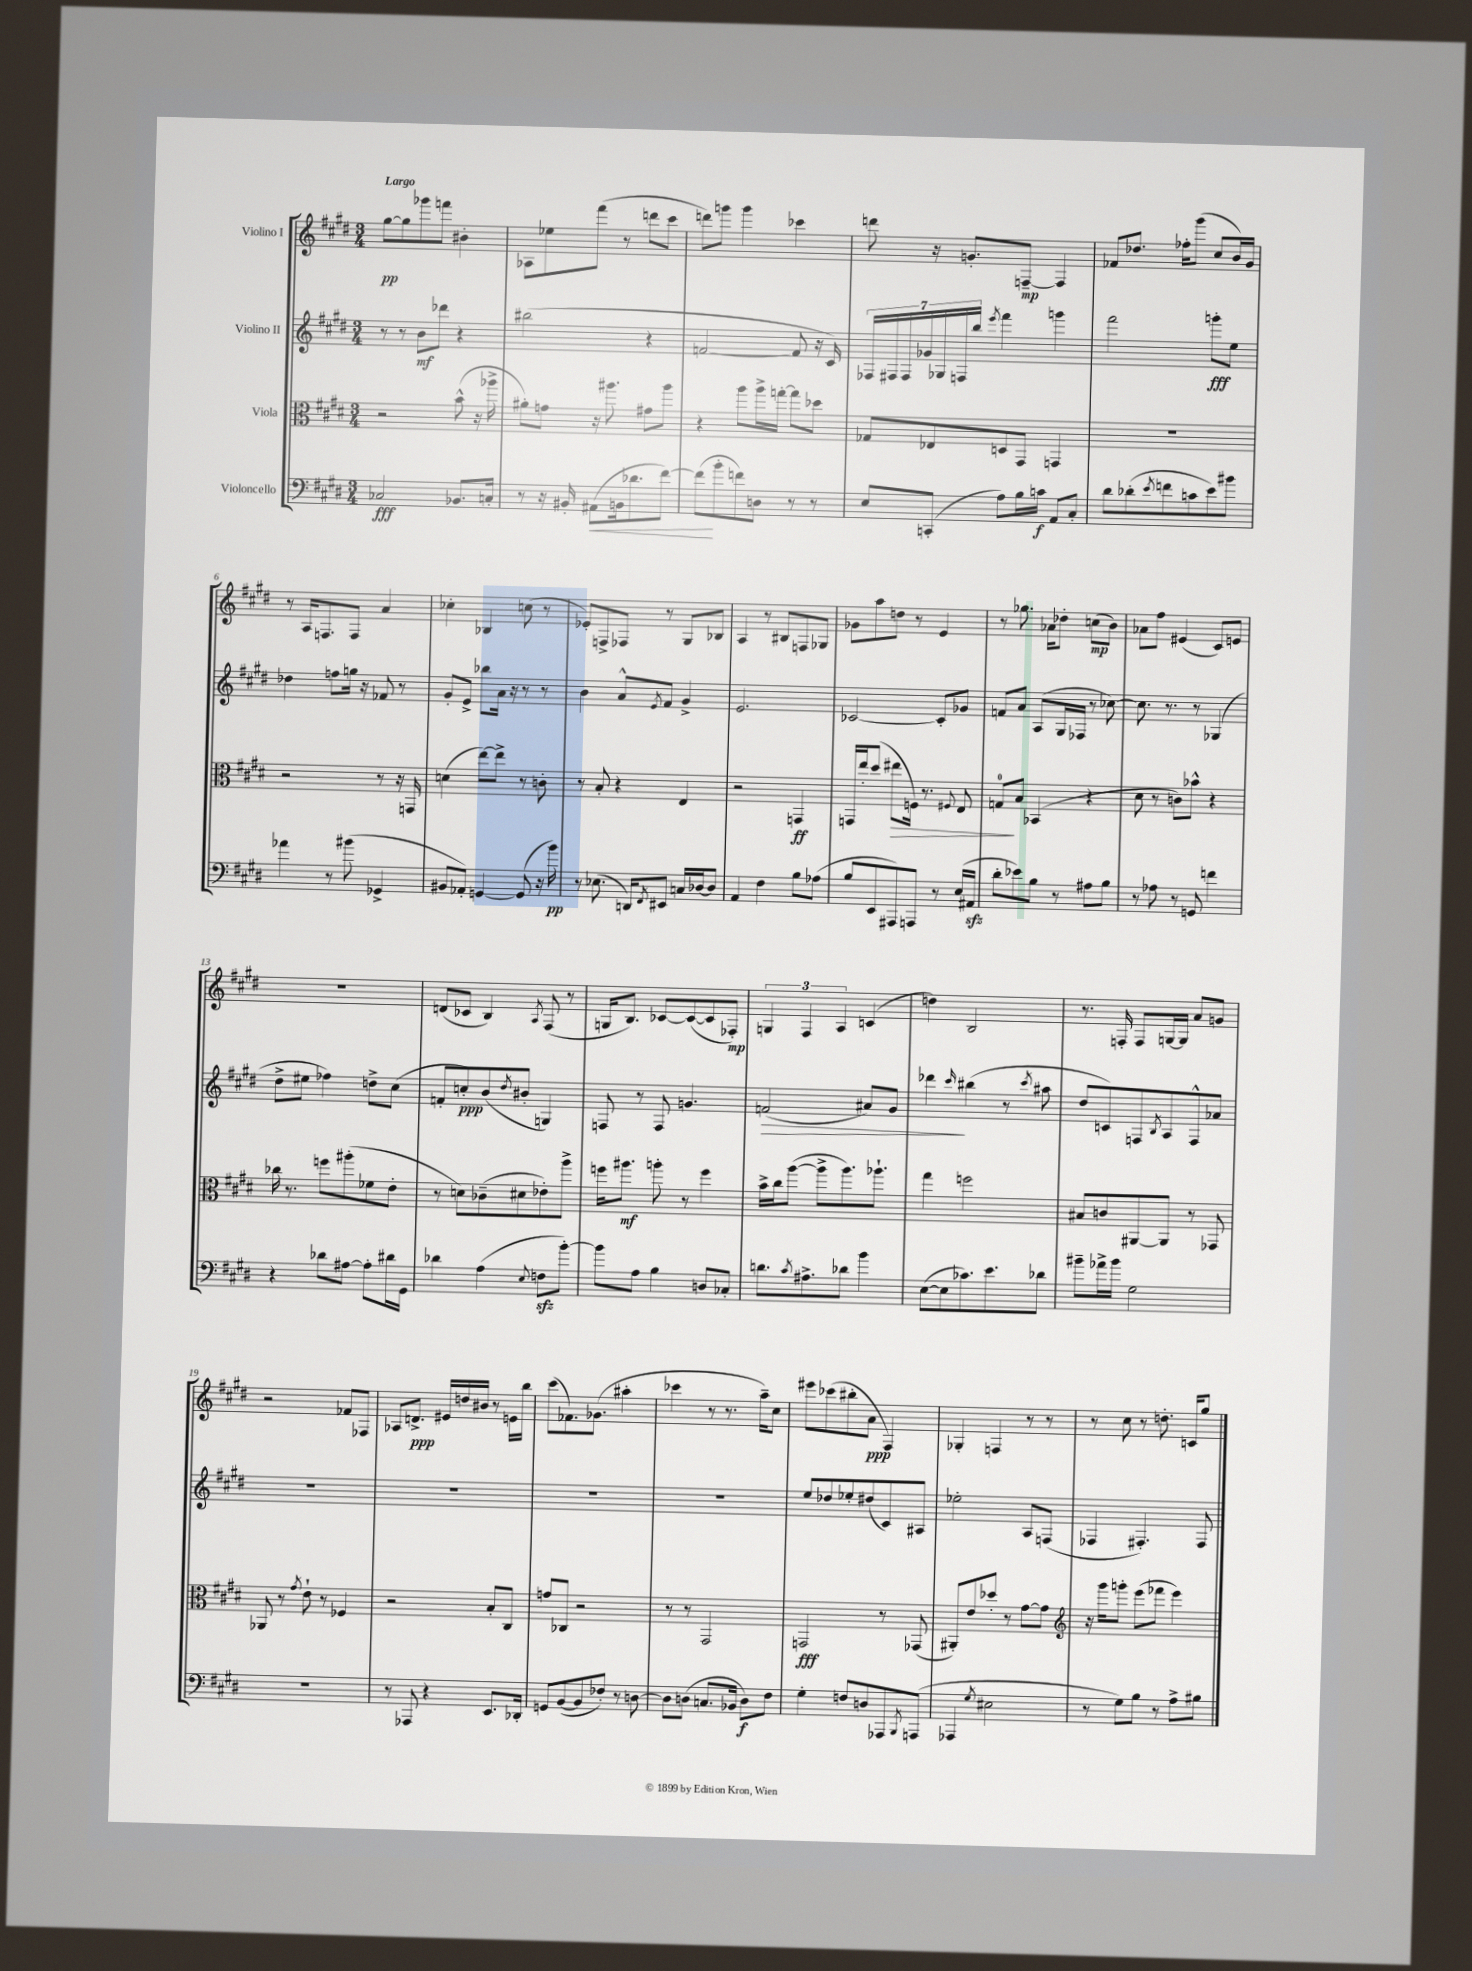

**kern	**kern	**kern	**kern
*staff4	*staff3	*staff2	*staff1
*clefF4	*clefC3	*clefG2	*clefG2
*k[f#c#g#d#]	*k[f#c#g#d#]	*k[f#c#g#d#]	*k[f#c#g#d#]
*M3/4	*M3/4	*M3/4	*M3/4
2C-/	2r	8r	[8gg#\L
.	.	8r	8gg#\]
.	.	8b\L	8ggg-\
.	.	8ddd-\J	8fff\J
8.BB-/L	(8b^^\	4r	4b#'\
.	16r	.	.
16C'/Jk	16aa-^\	.	.
=	=	=	=
8r	8a#'\L)	(2bb#\	8A-\L
16r	8g\J	.	8ee-\
16BB#'/	.	.	.
(8AA#\L	16r	.	(8fff#\J
.	8.aa#\	.	.
16BB\k	.	.	8r
8.d-\	.	.	.
.	8g#\L	4r	8ddd\L
[8f#\J)	8aa#\J	.	8ccc#\J
=	=	=	=
(8f#\]L	4r	[2f/	8ddd\L)
8b'\	.	.	8ggg\J
8f\)	8aa\L	.	4ggg\
8D\J	16aa^\L	.	.
.	[16gg'\JJ	.	.
8r	8gg\]L	8f/]	4ccc-\
8r	8dd-\J	16r	.
.	.	16c#/)	.
=	=	=	=
8E/L	8G-/L	28F-/LL	8ddd\
.	.	28F#/	.
.	.	28F#/	.
.	.	28g-/	.
(8CC'/J	8E-/	.	16r
.	.	28G-/	.
.	.	28F/	.
.	.	.	8.g'/L
.	.	28bb/JJ	.
.	.	8qeee/	.
8A\L)	8D/	4fff#\	.
16B\L	8GG#/J	.	[8F~/J
16c\JJ	.	.	.
8AA/L	4GG/	4ggg\	4F/]
8C#'/J	.	.	.
=	=	=	=
8d#\L	2.r	2fff#\	8f-/L
(8d-'\	.	.	8.dd-/J
8qe/	.	.	.
8f\	.	.	.
.	.	.	16ff-'\LK
8c\	.	.	(8ggg#\J
8e\)	.	8ggg'\L	8cc#/L
8b#\J	.	8ee\J	16b/L)
.	.	.	16g#/JJ
=	=	=	=
4a-\	2r	4dd-\	8r
.	.	.	16A/LK
.	.	.	8.F/
8r	.	8ff\L	.
(8b#\	.	16gg\Jk	8F/J
.	.	16r	.
4GG-^/	8r	8f-/	4a/
.	16r	8r	.
.	16GG/	.	.
=	=	=	=
8BB#/L	(4d\	8g#'/L	4cc-'\
8AA-'/J)	.	8e^/J	.
[4GG/	[8ee\L)	8bb-\L	4B-/
.	8ee^\]J	16a\Jk	.
.	.	16r	.
(8GG/]	8r	8r	(8cc\
16r	8c'\	8r	8r
16b\)	.	.	.
=	=	=	=
8r	8r	4b\	8e-'/L)
(8.E-\	8B'/	.	8F^/
.	4r	8a^^/L	8F-/J
16DD/LK)	.	.	.
8qFF#/	.	8qe/	.
8EE#/J	.	8f#/J	8r
16C/LL	4E/	4g#^/	8G#/L
[16D-/J	.	.	.
8D-/]J	.	.	8B-/J
=	=	=	=
4AA/	2r	2.e/	4A/
4F#\	.	.	8r
.	.	.	8B#/L
8B\L	4GG/	.	8F/
(8A-\J	.	.	8G-/J
=	=	=	=
8B/L	16GG/LL	[2c-/	8g-\L
.	16ee'/J	.	.
8EE/	(8dd#/J	.	8aa\
8AAA#/)	8ee#\L	.	8dd\J
8AAA/J	16F\Jk)	.	8r
.	8.r	.	.
8r	.	8c-'/]L	4e/
.	8qqF#/	.	.
(16E/LL	8E/	8g-/J	.
16AA#/JJ	.	.	.
=	=	=	=
8d#'\L	8G/L	8f/L	8r
8e-\)	8B/J	8a/J	8.gg-\
8B\J	(4BB-/	(8A/L	.
.	.	.	16a-\LK
8r	.	16G#/L	8dd-'\J
.	.	16F-/JJ	.
8A#\L	4r	8r	(8cc\L
8B\J	.	[8cc-\)	8b\J)
=	=	=	=
8r	8d#\	8.cc-\]	8a-\L
8A-\	8r	.	8ff#\J
.	.	8.r	.
8r	8c\L)	.	(4e#/
8GG/	8b-^^\J	8r	.
4f\	4r	(4G-/	8c#/L)
.	.	.	8e/J
=	=	=	=
4r	16cc-\	8dd#^\L	2.r
.	8.r	.	.
.	.	8ee#\J	.
8d-\L	8ff\L	4ff-\)	.
[8A#\J	(8aa#'\	.	.
8A#'\]L	8f-\	8dd^\L	.
16d#\L	8e'\J	(8cc#\J	.
16GG#\JJ	.	.	.
=	=	=	=
4d-\	8r	8f'/L	(8d/L
.	8d\L)	8cc'/)	8c-/J
(4A\	(8c-~\	(8b/	4B/)
.	.	8qdd#/	.
.	8d#\	8b#'/J	.
8qqE/	.	.	8qA/
8F\L	8e-'\)	4G/)	(8F#/
[8b'\J)	8aa^\J	.	8r
=	=	=	=
8b\]L	16ff\LK	8F/	16G/LK
.	8.aa#\J	.	8.B/J)
8A\J	.	8r	.
4B\	8aa'\	8F/	[8c-/L
.	8r	4.g/	(8c-/_
8D/L	4ff\	.	8c-/]
8C-'/J	.	.	8F-'/J)
=	=	=	=
8.d\L	16b^\LL	(2f/	6G/
.	16cc#\J	.	.
.	([8aa\J	.	.
.	.	.	6F#/
8qc#/	.	.	.
8.A#^\	.	.	.
.	8aa^\]L	.	.
.	.	.	6A/
8d-\J	8.aa\)	.	.
4b\	.	8a#/L)	(4c/
.	8.aa-`\J	.	.
.	.	8g#/J	.
=	=	=	=
([8E\L	4gg#\	4ddd-\	4dd\)
8E\]	.	.	.
.	.	16qqccc#/	.
8.c-\)	2ff\	(4bb#\	2B/
8.e\	.	.	.
.	.	8r	.
.	.	8qccc#/	.
8d-\J	.	8aa#\	.
=	=	=	=
8b#~\L	8B#/L	8dd#/L	8.r
16a-^\L	8c/	8c/)	.
16b#\JJ	.	.	16F'/
2G#\	[8AA#/	8F/	8F/L
.	.	8qB/	.
.	8AA#/]J	8A/	[16G/L
.	.	.	16G/]JJ
.	8r	8F^^/	8a/L
.	8GG-/	8a-/J	8g/J
=	=	=	=
2.r	8AA-/	2.r	2r
.	8r	.	.
.	8qg#/	.	.
.	8e`\	.	.
.	8r	.	.
.	4F-/	.	8f-/L
.	.	.	8F-/J
=	=	=	=
8r	2r	2.r	8A-/L
8AAA-/	.	.	8.d^/J
4r	.	.	.
.	.	.	16e#/LL
.	.	.	16dd/
.	.	.	16b#/JJ
8.EE/L	8B'/L	.	8r
.	8C#/J	.	16e\LL
16DD-'/Jk	.	.	16bb\JJ
=	=	=	=
8GG/L	8g/L	2.r	(8ccc#\L
([8BB/	8C-/J	.	8.f-\)
8BB/]	2r	.	.
.	.	.	(8.g-\J
8F-'/J)	.	.	.
8r	.	.	4aa#'\
[8D\	.	.	.
=	=	=	=
8D\]L	8r	2.r	4ccc-\
(8D\J	8r	.	.
8.C/L	2GG#/	.	8r
.	.	.	8.r
16BB-/Jk	.	.	.
8D\L)	.	.	.
.	.	.	16aa~\LK)
8F#\J	.	.	8cc#\J
=	=	=	=
4G#'\	2GG/	8ee/L	8eee#\L
.	.	8dd-/	(8ccc-\
8F/L	.	8ee-'/	8bb#'\
8D/	.	(8dd#/	8a\J
8AAA-/	8r	8c#/)	4F#/)
8qBBB/	.	.	.
(8AAA/J	(8GG-/	8A#/J	.
=	=	=	=
4AAA-/	8AA#'/L)	2ee-'\	4G-'/
.	8e/	.	.
8qG#/	.	.	.
2E#\	8dd-'/J	.	4F/
.	8r	.	.
.	[8g#\L	8A/L	8r
.	8g#\]J	(8F/J	8r
=	=	=	=
*	*clefG2	*	*
8r	16r	4F-/	8r
.	16ggg#\LK	.	.
8G#\L)	8ggg'\J	.	8cc#\
8B\J	(8eee\L	4.F#'/)	8r
8r	8fff-\J	.	8.dd'\
8A^\L	4eee\)	.	.
.	.	.	16c/LK
8B#\J	.	8F#/	8gg#/J
==	==	==	==
*-	*-	*-	*-
